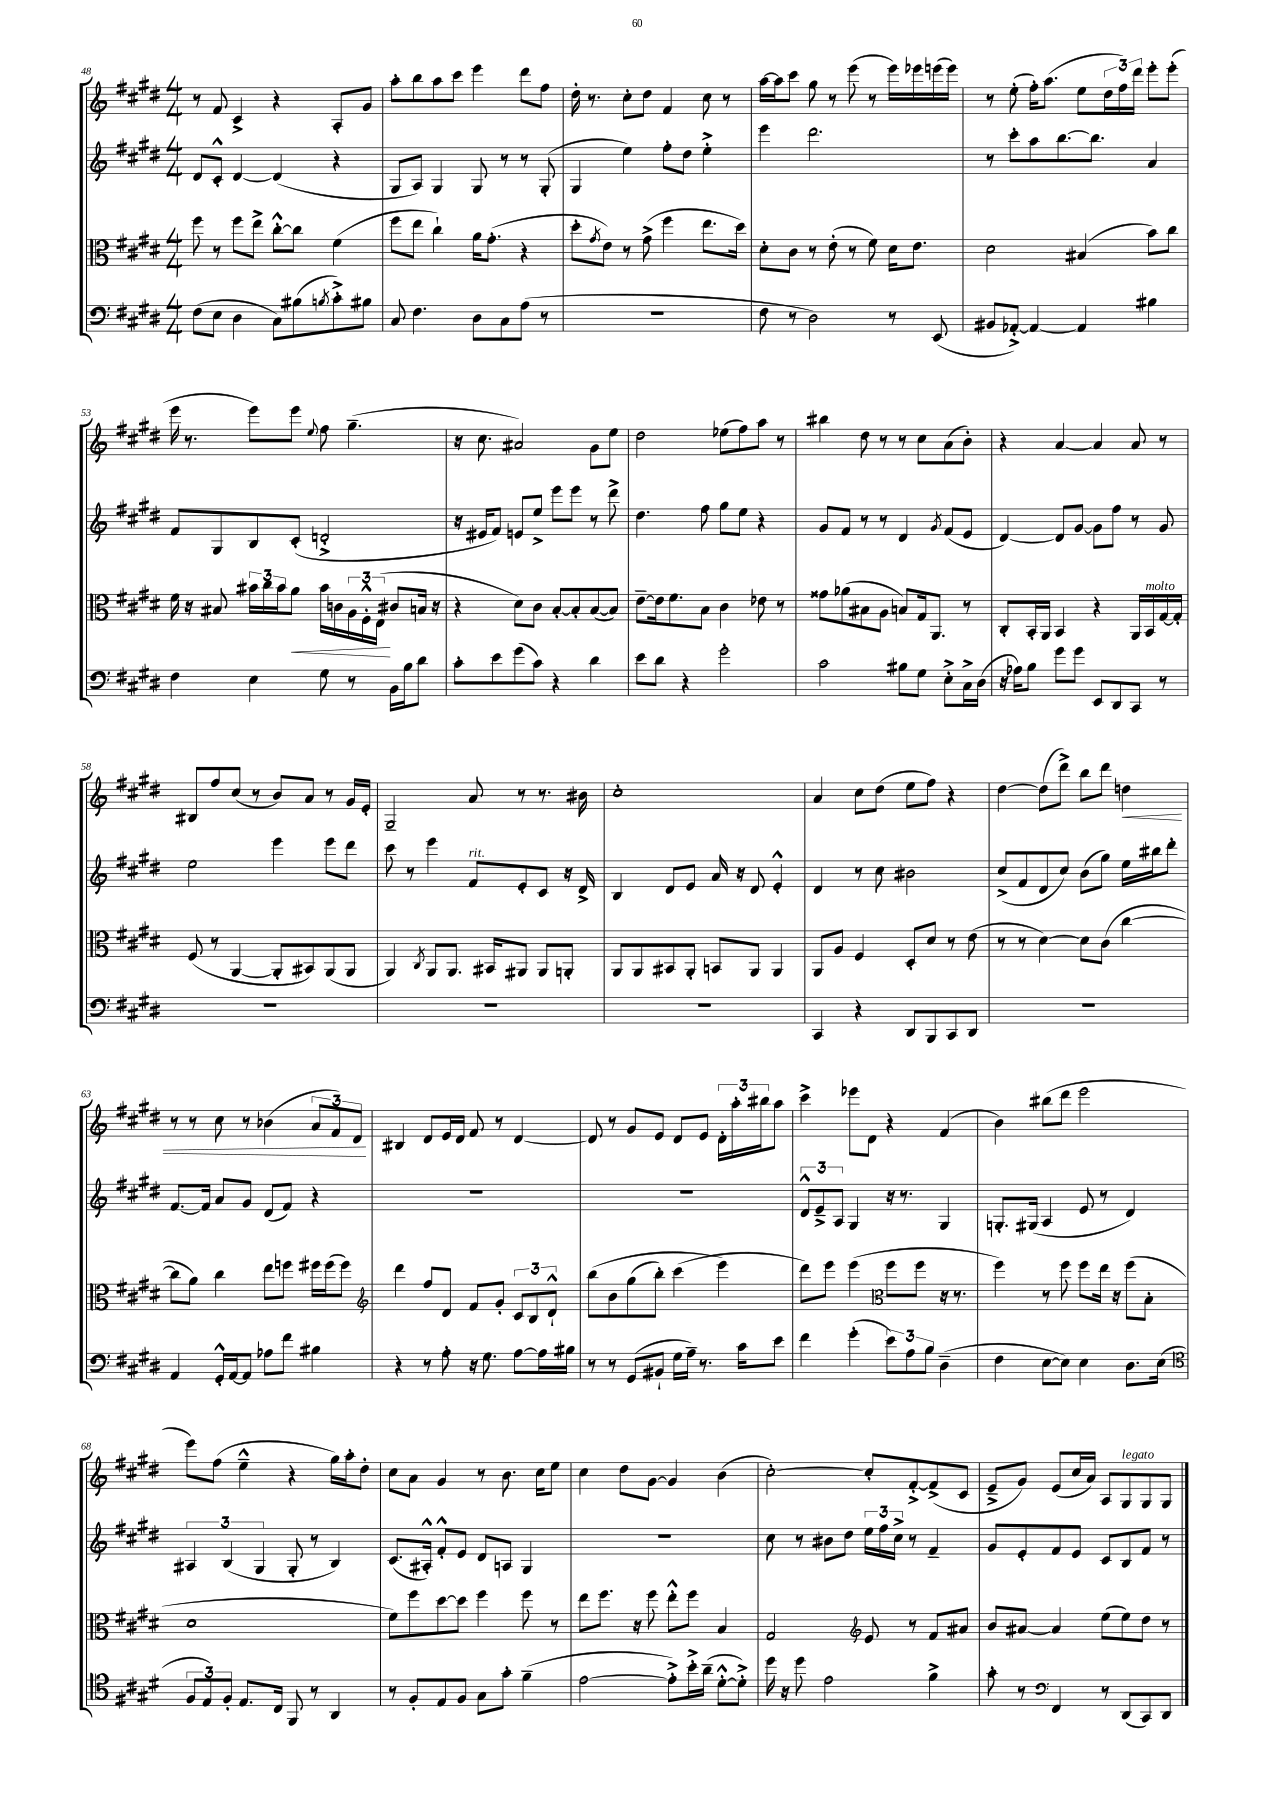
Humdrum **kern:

**kern	**kern	**dynam	**kern	**kern	**dynam
*part4	*part3	*part3	*part2	*part1	*part1
*staff4	*staff3	*staff3	*staff2	*staff1	*staff1
*clefF4	*clefC3	*	*clefG2	*clefG2	*
*k[f#c#g#d#]	*k[f#c#g#d#]	*	*k[f#c#g#d#]	*k[f#c#g#d#]	*
*M4/4	*M4/4	*	*M4/4	*M4/4	*
=48	=48	=48	=48	=48	=48
(8F#\L	8ff#\	.	8d#/L	8r	.
8E\J	8r	.	8c#'^^/J	8f#/	.
4D#\	8ff#\L	.	[4d#/	4c#^/	.
.	8ee^\J	.	.	.	.
8C#\L)	[8cc#'^^\L	.	(4d#/]	4r	.
(8B#X\	8cc#\J]	.	.	.	.
8qBn/	.	.	.	.	.
8c#'^\)	(4f#\	.	4r	8A'/L	.
8B#X\J	.	.	.	8g#/J	.
=49	=49	=49	=49	=49	=49
8C#/	8ff#\L	.	8G#/L	8aa'\L	.
4.F#\	8ee\J	.	8A/J)	8bb\	.
.	4cc#`\)	.	4G#/	8aa\	.
.	.	.	.	8ccc#\J	.
8D#\L	16a\KL	.	8G#/	4eee\	.
.	(8.g#'\J	.	.	.	.
8C#\	.	.	8r	.	.
(8A\J	4r	.	8r	8ddd#\L	.
8r	.	.	(8G#'/	8ff#\J	.
=50	=50	=50	=50	=50	=50
1r	8dd#'\L	.	4G#/	16dd#'\	.
.	.	.	.	8.r	.
.	8qg#/	.	.	.	.
.	8e\J)	.	.	.	.
.	8r	.	4ee\)	8cc#'\L	.
.	(8g#^\	.	.	8dd#\J	.
.	4ff#\	.	8ff#'\L	4f#/	.
.	.	.	8dd#\J	.	.
.	8.ee\L	.	4ee'^\	8cc#\	.
.	.	.	.	8r	.
.	16dd#\Jk)	.	.	.	.
=51	=51	=51	=51	=51	=51
8F#\	8d#'\L	.	4eee\	[16aa\LL	.
.	.	.	.	16aa\J]	.
8r	8c#\J	.	.	8ccc#\J	.
2D#\)	8r	.	2.ddd#\	8gg#\	.
.	(8e'\	.	.	8r	.
.	8r	.	.	(8eee\	.
.	8f#\)	.	.	8r	.
8r	16d#\KL	.	.	16eee\LL)	.
.	8.e\J	.	.	16eee-X\	.
(8EE/	.	.	.	(16eeen\	.
.	.	.	.	16eee\JJ)	.
=52	=52	=52	=52	=52	=52
8BB#X/L	2d#\	.	8r	8r	.
[8AA-X'^/J)	.	.	8ccc#'\L	(8ee'\	.
4AA-/_	.	.	8aa\	16ff#'\KL)	.
.	.	.	.	(8.aa\J	.
.	.	.	[8.bb\	.	.
4AA-/]	(4B#X/	.	.	8ee\L	.
.	.	.	8.bb\J]	.	.
.	.	.	.	24dd#\L	.
.	.	.	.	24ff#\)	.
.	.	.	.	24ddd#\JJ	.
4B#X\	8b\L)	.	4a/	8eee'\L	.
.	8cc#\J	.	.	(8eee'\J	.
!!LO:LB:g=z
=53	=53	=53	=53	=53	=53
4F#\	16f#\	.	8f#/L	16eee\	.
.	16r	.	.	8.r	.
.	8B#X/	.	8G#/	.	.
4E\	24b#X\LL	.	8B/	8eee\L)	.
.	24cc#\	.	.	.	.
.	24b#\J	.	.	.	.
!	!	!LO:HP:b	!	!	!
.	8a\J	<	(8c#'/J	8eee\J	.
.	.	.	.	8qqee/	.
8G#\	16b#\LL	.	2dn'^/	8ff#\	.
.	16cn\	.	.	.	.
8r	24A\	.	.	(4.gg#~\	.
.	24F#'^^\	.	.	.	.
.	(24E\JJ	.	.	.	.
16BB\LL	8c#X/L	[	.	.	.
16B\J	.	.	.	.	.
8d#\J	16Bn/Jk	.	.	.	.
.	16r	.	.	.	.
=54	=54	=54	=54	=54	=54
8c#'\L	4r	.	16r	16r	.
.	.	.	16e#X/KL	8.cc#\	.
8e\	.	.	8f#/J)	.	.
(8g#\	8d#\L)	.	8en/L	2a#X/)	.
8c#\J)	8c#\J	.	8ee^/J	.	.
4r	[8B'/L	.	8eee\L	.	.
.	8B'/]	.	8eee\J	.	.
4d#\	([8B/	.	8r	8g#\L	.
.	8B/J])	.	8ddd#^\	8ee\J	.
=55	=55	=55	=55	=55	=55
8e\L	[8e~\L	.	4.dd#\	2dd#\	.
8d#\J	16e\k]	.	.	.	.
.	8.f#\	.	.	.	.
4r	.	.	.	.	.
.	8B\J	.	8ff#\	.	.
2g#'\	4c#\	.	8gg#\L	(8ee-X\L	.
.	.	.	8ee\J	8ff#\)	.
.	8e-X\	.	4r	8aa\J	.
.	8r	.	.	8r	.
=56	=56	=56	=56	=56	=56
2c#\	8g##X\L	.	8g#/L	4bb#X\	.
.	(8a-X\	.	8f#/J	.	.
.	8B#X\	.	8r	8dd#\	.
.	8A\J	.	8r	8r	.
8B#X\L	8Bn/L)	.	4d#/	8r	.
8G#\J	16G#/k	.	.	8cc#\L	.
.	8.AA/J	.	.	.	.
.	.	.	8qg#/	.	.
8E'^\L	.	.	(8f#/L	(8a\	.
16C#^\L	8r	.	8e/J	8b'\J)	.
(16D#\JJ	.	.	.	.	.
=57	=57	=57	=57	=57	=57
16r	8C#'/L	.	[4d#/)	4r	.
16A-X\KL)	.	.	.	.	.
8B\J	16BB'/L	.	.	.	.
.	16AA/JJ	.	.	.	.
8g#\L	4BB/	.	8d#/L]	[4a/	.
8g#\J	.	.	[8g#/J	.	.
8EE/L	4r	.	8g#\L]	4a/]	.
8DD#/	.	.	8ff#\J	.	.
8CC#/J	16AA/LL	.	8r	8a/	.
!	!LO:TX:a:i:t=molto	!	!	!	!
.	16BB/	.	.	.	.
8r	[16G#/	.	8g#/	8r	.
.	16G#'/JJ]	.	.	.	.
!!LO:LB:g=z
=58	=58	=58	=58	=58	=58
1r	(8F#/	.	2ee\	8B#X/L	.
.	8r	.	.	8ff#/	.
.	[4AA/	.	.	(8cc#/J	.
.	.	.	.	8r	.
.	8AA'/L]	.	4eee\	8b/L)	.
.	8BB#X/)	.	.	8a/J	.
.	(8AA/	.	8eee\L	8r	.
.	8AA/J	.	8ddd#\J	16g#/LL	.
.	.	.	.	16e'/JJ	.
=59	=59	=59	=59	=59	=59
1r	4AA/)	.	8ccc#\	2G#~/	.
.	.	.	8r	.	.
.	8qC#/	.	.	.	.
.	8AA/L	.	4eee\	.	.
.	8.AA/J	.	.	.	.
!	!	!	!LO:TX:a:i:t=rit.	!	!
.	.	.	8f#/L	8a/	.
.	16BB#X/KL	.	.	.	.
.	8AA#X/J	.	8e'/	8r	.
.	8AA#/L	.	8c#/J	8.r	.
.	8AAn'/J	.	16r	.	.
.	.	.	16d#^/	16b#X\	.
=60	=60	=60	=60	=60	=60
1r	8AA/L	.	4B/	1cc#'	.
.	8AA/	.	.	.	.
.	8BB#X/	.	8d#/L	.	.
.	8AA'/J	.	8e/J	.	.
.	8BBn/L	.	16a/	.	.
.	.	.	16r	.	.
.	8AA/J	.	8d#/	.	.
.	4AA/	.	4e'^^/	.	.
=61	=61	=61	=61	=61	=61
4CC#/	8AA/L	.	4d#/	4a/	.
.	8A/J	.	.	.	.
4r	4F#/	.	8r	8cc#\L	.
.	.	.	8cc#\	(8dd#\J	.
8DD#/L	8D#'/L	.	2b#X\	8ee\L	.
8BBB/	8d#/J	.	.	8ff#\J)	.
8CC#/	8r	.	.	4r	.
8DD#/J	(8e\	.	.	.	.
=62	=62	=62	=62	=62	=62
1r	8r	.	(8cc#^/L	[4dd#\	.
.	8r	.	8f#/	.	.
.	[4d#\)	.	8d#/	(8dd#\L]	.
.	.	.	8cc#/J)	8ddd#^\J)	.
.	8d#\L]	.	(8b\L	8bb\L	.
.	(8c#\J	.	8gg#\J)	8ddd#\J	.
!	!	!	!	!	!LO:HP:b
.	[4cc#\	.	16ee\LL	4ddn\	<
.	.	.	16bb#X\J	.	.
.	.	.	8ddd#'\J	.	.
!!LO:LB:g=z
=63	=63	=63	=63	=63	=63
4AA/	8cc#\L]	.	[8.f#/L	8r	.
.	8a\J)	.	.	8r	.
.	.	.	16f#/Jk]	.	.
16GG#'^^/LL	4cc#\	.	8a/L	8cc#\	.
[16AA/J	.	.	.	.	.
8AA/J]	.	.	8g#/J	8r	.
8A-X\L	8ee\L	.	(8d#/L	(4b-X\	.
8f#\J	8ffn\J	.	8f#/J)	.	.
4B#X\	16ff#X\LL	.	4r	12a/L	.
.	(16ff#\J	.	.	.	.
.	.	.	.	12f#/)	.
.	8ff#\J)	.	.	.	.
.	.	.	.	12d#/J	.
.	.	.	.	.	[
=64	=64	=64	=64	=64	=64
*	*clefG2	*	*	*	*
4r	4ddd#\	.	1r	4B#X/	.
8r	8ff#/L	.	.	8d#/L	.
8A'\	8d#/J	.	.	16e/L	.
.	.	.	.	16d#/JJ	.
16r	8f#/L	.	.	8f#/	.
8.G#\	.	.	.	.	.
.	8g#'/J	.	.	8r	.
[8A\L	12c#/L	.	.	[4d#/	.
.	12B/	.	.	.	.
16A\L]	.	.	.	.	.
.	12d#`^^/J	.	.	.	.
16B#X\JJ	.	.	.	.	.
=65	=65	=65	=65	=65	=65
8r	(8bb\L	.	1r	8d#/]	.
8r	8b\	.	.	8r	.
(8GG#/L	(8gg#\	.	.	8g#/L	.
8BB#X`/J	8bb'\J)	.	.	8e/J	.
16G#\LL	(4ccc#\	.	.	8d#/L	.
16A~\JJ)	.	.	.	.	.
8.r	.	.	.	8e/J	.
.	4eee\)	.	.	24d#'\LL	.
.	.	.	.	24aa'\	.
16c#\KL	.	.	.	.	.
.	.	.	.	24bb#X\J	.
8e\J	.	.	.	8aa\J	.
=66	=66	=66	=66	=66	=66
4f#\	8ddd#\L)	.	12d#^^/L	4ccc#^\	.
.	.	.	12e~^/	.	.
.	8eee\J	.	.	.	.
.	.	.	12A/J	.	.
(4g#'\	(4eee\	.	4G#/	8eee-X\L	.
.	.	.	.	8d#\J	.
*	*clefC3	*	*	*	*
12e\L)	8ff#\L	.	16r	4r	.
.	.	.	8.r	.	.
12A\	.	.	.	.	.
.	8ff#\J	.	.	.	.
12B\J	.	.	.	.	.
(4D#~\	16r	.	4G#/	(4f#/	.
.	8.r	.	.	.	.
=67	=67	=67	=67	=67	=67
4F#\	4ff#\)	.	8.Gn'/L	4b\)	.
.	.	.	(16G#X/Jk	.	.
[8E\L	8r	.	4A/	(8bb#X\L	.
8E\J])	8ff#\	.	.	8ddd#\J	.
4E\	8ff#\L	.	8e/	2eee\	.
.	16ee\Jk	.	8r	.	.
.	16r	.	.	.	.
8.D#\L	(8ff#\L	.	4d#/)	.	.
.	8B'\J	.	.	.	.
(16E\Jk	.	.	.	.	.
!!LO:LB:g=z
=68	=68	=68	=68	=68	=68
*clefC4	*	*	*	*	*
12F#/L	1d#	.	6A#X/	8eee\L)	.
12E/)	.	.	.	.	.
.	.	.	.	(8ff#\J	.
12F#'/J	.	.	(6B/	.	.
8.E/L	.	.	.	4ee~^^\	.
.	.	.	6G#/	.	.
16C#/Jk	.	.	.	.	.
8FF#/	.	.	8G#'/	4r	.
8r	.	.	8r	.	.
4AA/	.	.	4B/)	16gg#\LL)	.
.	.	.	.	16aa'\J	.
.	.	.	.	8dd#'\J	.
=69	=69	=69	=69	=69	=69
8r	8f#\L)	.	(8.c#/L	8cc#\L	.
8F#'/L	8ff#\	.	.	8a\J	.
.	.	.	16A#X'^^/Jk)	.	.
8E/	[8dd#\	.	8f#'^^/L	4g#/	.
8F#/J	8dd#\J]	.	8e/J	.	.
8G#\L	4ff#\	.	8d#/L	8r	.
8g#'\J	.	.	8An/J	8.b\	.
(4f#~\	8ff#\	.	4G#/	.	.
.	.	.	.	16cc#\KL	.
.	8r	.	.	8ee\J	.
=70	=70	=70	=70	=70	=70
[2e\	8ee\L	.	1r	4cc#\	.
.	8.ff#\J	.	.	.	.
.	.	.	.	8dd#\L	.
.	16r	.	.	.	.
.	8ff#\	.	.	[8g#\J	.
8e'^\L])	8ee'^^\L	.	.	4g#/]	.
16b'^\L	8ff#\J	.	.	.	.
(16a~\JJ	.	.	.	.	.
[8d#'^^\L	4B/	.	.	(4b\	.
8d#'^\J])	.	.	.	.	.
=71	=71	=71	=71	=71	=71
16dd#\	2G#/	.	8cc#\	[2cc#'\)	.
16r	.	.	.	.	.
8dd#\	.	.	8r	.	.
2e\	.	.	8b#X\L	.	.
.	.	.	8dd#\J	.	.
*	*clefG2	*	*	*	*
.	8e/	.	24ee\LL	8cc#'/L]	.
.	.	.	24ff#\	.	.
.	.	.	24cc#^\JJ	.	.
.	8r	.	8r	[8f#'^/	.
4f#^\	8f#/L	.	4f#~/	(8f#^/]	.
.	8a#X/J	.	.	8c#/J	.
=72	=72	=72	=72	=72	=72
8g#'\	8b/L	.	8g#/L	8e~^/L	.
8r	[8a#X/J	.	8e'/	8g#/J)	.
*clefF4	*	*	*	*	*
4FF#/	4a#/]	.	8f#/	(8e/L	.
.	.	.	8e/J	16cc#/L	.
.	.	.	.	16a/JJ)	.
8r	(8ee\L	.	8c#/L	8A/L	.
!	!	!	!	!LO:TX:a:i:t=legato	!
(8DD#/L	8ee\)	.	8B/	8G#/	.
8CC#/)	8dd#\J	.	8f#/J	8G#/	.
8DD#/J	8r	.	8r	8G#/J	.
==	==	==	==	==	==
*-	*-	*-	*-	*-	*-
